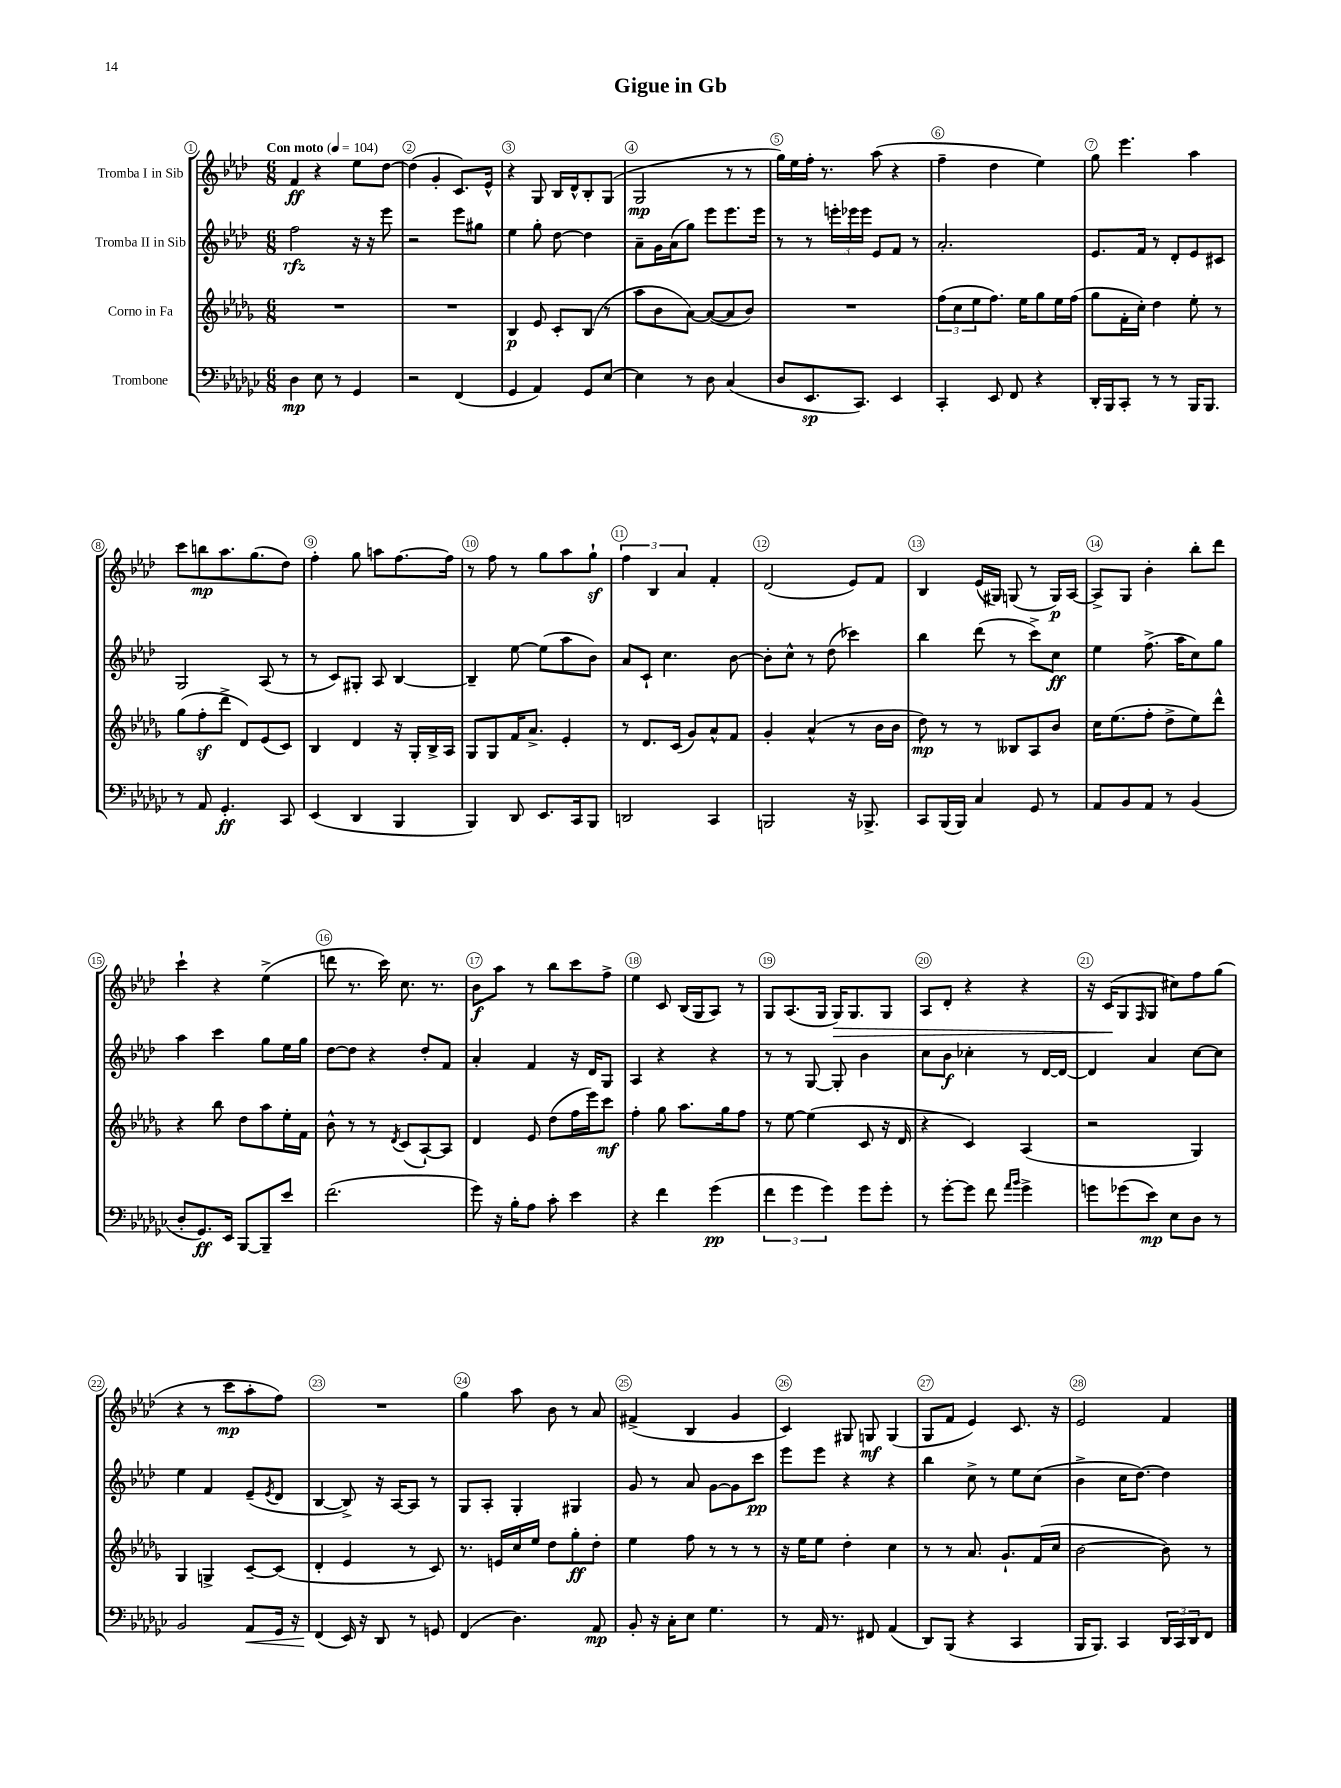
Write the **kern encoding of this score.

**kern	**kern	**kern	**kern
*staff4	*staff3	*staff2	*staff1
*clefF4	*clefG2	*clefG2	*clefG2
*k[b-e-a-d-g-c-]	*k[b-e-a-d-g-]	*k[b-e-a-d-]	*k[b-e-a-d-]
*M6/8	*M6/8	*M6/8	*M6/8
*MM104	*MM104	*MM104	*MM104
4D-	2.r	2ff	4f
8E-	.	.	4r
8r	.	.	.
4GG-	.	16r	8ee-
.	.	16r	.
.	.	8eee-	[8dd-
=	=	=	=
2r	2.r	2r	(4dd-]
.	.	.	4g'
(4FF	.	8eee-	8.c)
.	.	8gg#	.
.	.	.	16e-^^
=	=	=	=
4GG-	4B-	4ee-	4r
4AA-)	8e-	8gg'	8G
.	8c'	[8dd-	16B-
.	.	.	16d-^^
8GG-	(8B-	4dd-]	8B-'
[8E-	8r	.	(8G
=	=	=	=
4E-]	8aa-	8a-~	2G
.	8b-	16g	.
.	.	(16a-	.
8r	[8a-)	8gg)	.
8D-	(8a-_	8eee-	.
(4C-	8a-]	8.eee-	8r
.	8b-)	.	8r
.	.	16eee-	.
=	=	=	=
8D-	2.r	8r	16gg)
.	.	.	16ee-
8.EE-	.	8r	16ff'
.	.	.	8.r
.	.	24eee'	.
.	.	24eee-	.
8.CC-)	.	.	.
.	.	24eee-	.
.	.	8e-	(8aa-
4EE-	.	8f	4r
.	.	8r	.
=	=	=	=
4CC-'	(12ff	2.a-'	4ff~
.	12cc	.	.
.	12ee-	.	.
8EE-	8.ff)	.	4dd-
8FF	.	.	.
.	16ee-	.	.
4r	8gg-	.	4ee-)
.	16ee-	.	.
.	(16ff	.	.
=	=	=	=
16DD-'	8gg-	8.e-	8gg
16BBB-	.	.	.
8CC-'	16f'	.	4.eee-
.	16cc')	16f	.
8r	4dd-	8r	.
8r	.	8d-'	.
16BBB-	8ee-'	8e-	4aa-
8.BBB-	.	.	.
.	8r	8c#	.
=	=	=	=
8r	(8gg-	2G	8ccc
8AA-	8ff'	.	8bb
4.GG-'	8ddd-^	.	8.aa-
.	8d-)	.	.
.	.	.	(8.gg
.	(8e-	(8A-	.
8CC-	8c)	8r	8dd-)
=	=	=	=
(4EE-	4B-	8r	4ff'
.	.	8c)	.
4DD-	4d-	8G#'	8gg
.	.	8A-	8aa
4BBB-	16r	[4B-	[8.ff
.	16G-'	.	.
.	16B-^	.	.
.	16A-	.	16ff]
=	=	=	=
4BBB-)	8G-	4B-~]	8r
.	8G-	.	8ff
8DD-	16f	[8ee-	8r
.	8.a-^	.	.
8.EE-	.	(8ee-]	8gg
.	4e-'	8aa-	8aa-
16CC-	.	.	.
8BBB-	.	8b-)	8gg`
=	=	=	=
2DD	8r	8a-	6ff
.	8.d-	8c`	.
.	.	.	6B-
.	.	4.cc	.
.	(16c	.	.
.	.	.	6a-
.	8g-)	.	.
4CC-	8a-^^	.	4f'
.	8f	[8b-	.
=	=	=	=
2BBB	4g-'	8b-']	(2d-
.	.	8cc^^	.
.	(4a-^^	8r	.
.	.	(8dd-	.
16r	8r	4ccc-)	8e-)
8.BBB-^	.	.	.
.	16b-	.	8f
.	16b-	.	.
=	=	=	=
8CC-	8dd-)	4bb-	4B-
(16BBB-	8r	.	.
16BBB-)	.	.	.
4C-	8r	(8ddd-	(16e-
.	.	.	16G#)
.	8B--	8r	(8G
8GG-	8A-	8ccc^)	8r
8r	8b-	8cc	16G)
.	.	.	[16A-
=	=	=	=
8AA-	16cc	4ee-	8A-^]
.	(8.ee-	.	.
8BB-	.	.	8G
8AA-	8ff'	(8.ff^	4b-'
8r	8dd-^	.	.
.	.	16aa-	.
(4BB-	8ee-)	8cc)	8bb-'
.	8ddd-^^	8gg	8ddd-
=	=	=	=
8D-'	4r	4aa-	4ccc`
8.GG-)	.	.	.
.	8bb-	4ccc	4r
16EE-	.	.	.
[8BBB-	8dd-	.	.
8BBB-~]	8aa-	8gg	(4ee-^
8e-	16ee-'	16ee-	.
.	16f	16gg	.
=	=	=	=
(2.f	8b-^^	[8dd-	8ddd
.	8r	8dd-]	8.r
.	8r	4r	.
.	.	.	16ccc)
.	8qd-	.	.
.	(8c	.	8.cc
.	[8A-`)	8dd-'	.
.	.	.	8.r
.	8A-]	8f	.
=	=	=	=
8g-)	4d-	4a-'	8b-
16r	.	.	8aa-
16B-'	.	.	.
8A-	8e-	4f	8r
8c-'	(8dd-	.	8bb-
4e-	16ff	16r	8ccc
.	16eee-)	16d-	.
.	8ccc	8G	8ff^
=	=	=	=
4r	4ff'	4A-	4ee-
4f	8gg-	4r	8c
.	8.aa-	.	(16B-
.	.	.	16G
(4g-	.	4r	8A-)
.	16gg-	.	.
.	8ff	.	8r
=	=	=	=
6f	8r	8r	8G
.	[8ee-	8r	(8.A-
6g-	.	.	.
.	(4ee-]	[8G	.
.	.	.	16G
6g-)	.	.	.
.	.	8G']	16G)
.	.	.	8.G
8g-	8c	4b-	.
8g-'	16r	.	8G
.	16d-	.	.
=	=	=	=
8r	4r	8cc	8A-
[8g-'	.	8b-	8d-'
8g-]	4c)	4cc-'	4r
8f	.	.	.
16qqa-	.	.	.
16qqb-	.	.	.
4g-^	(4A-	8r	4r
.	.	[16d-	.
.	.	16d-_	.
=	=	=	=
8g	2r	4d-]	16r
.	.	.	(16c
(8g-	.	.	8G
.	.	.	16qqF
8e-)	.	4a-	8G
8E-	.	.	8cc#)
8D-	4G-)	[8cc	8ff
8r	.	8cc]	(8gg
=	=	=	=
2BB-	4G-	4ee-	4r
.	4G^	4f	8r
.	.	.	8ccc
8AA-	[8c~	(8e-~	8aa-'
.	.	8qe-	.
16GG-	(8c]	8d-	8ff)
16r	.	.	.
=	=	=	=
(4FF	4d-'	[4B-	2.r
16EE-)	4e-	8B-^])	.
16r	.	.	.
8DD-	.	16r	.
.	.	[16A-	.
8r	8r	8A-]	.
8GG	8c)	8r	.
=	=	=	=
(4FF	8.r	8G	4gg
.	.	8A-'	.
.	16e	.	.
4.D-)	16cc	4G'	8aa-
.	16ee-	.	.
.	8dd-	.	8b-
.	8gg-'	4G#	8r
8AA-	8dd-'	.	8a-
=	=	=	=
8BB-'	4ee-	8g	(4f#^
16r	.	8r	.
16C-'	.	.	.
8E-	8ff	8a-	4B-
4.G-	8r	[8g	.
.	8r	8g]	4g
.	8r	8ccc	.
=	=	=	=
8r	16r	8eee-	4c)
.	16ee-	.	.
16AA-	8ee-	8eee-	.
8.r	.	.	.
.	4dd-'	4r	8G#
8FF#	.	.	8G
(4AA-	4cc	4r	(4G
=	=	=	=
8DD-)	8r	4bb-	8G
(8BBB-	8r	.	8f
4r	8.a-	8cc^	4e-)
.	.	8r	.
.	8.g-`	.	.
4CC-	.	8ee-	8.c
.	(16f	(8cc	.
.	16cc	.	16r
=	=	=	=
16BBB-	[2b-	4b-^	2e-
8.BBB-)	.	.	.
4CC-	.	16cc	.
.	.	[8.dd-)	.
24DD-	8b-])	4dd-]	4f
24CC-	.	.	.
24DD-	.	.	.
8FF	8r	.	.
==	==	==	==
*-	*-	*-	*-
